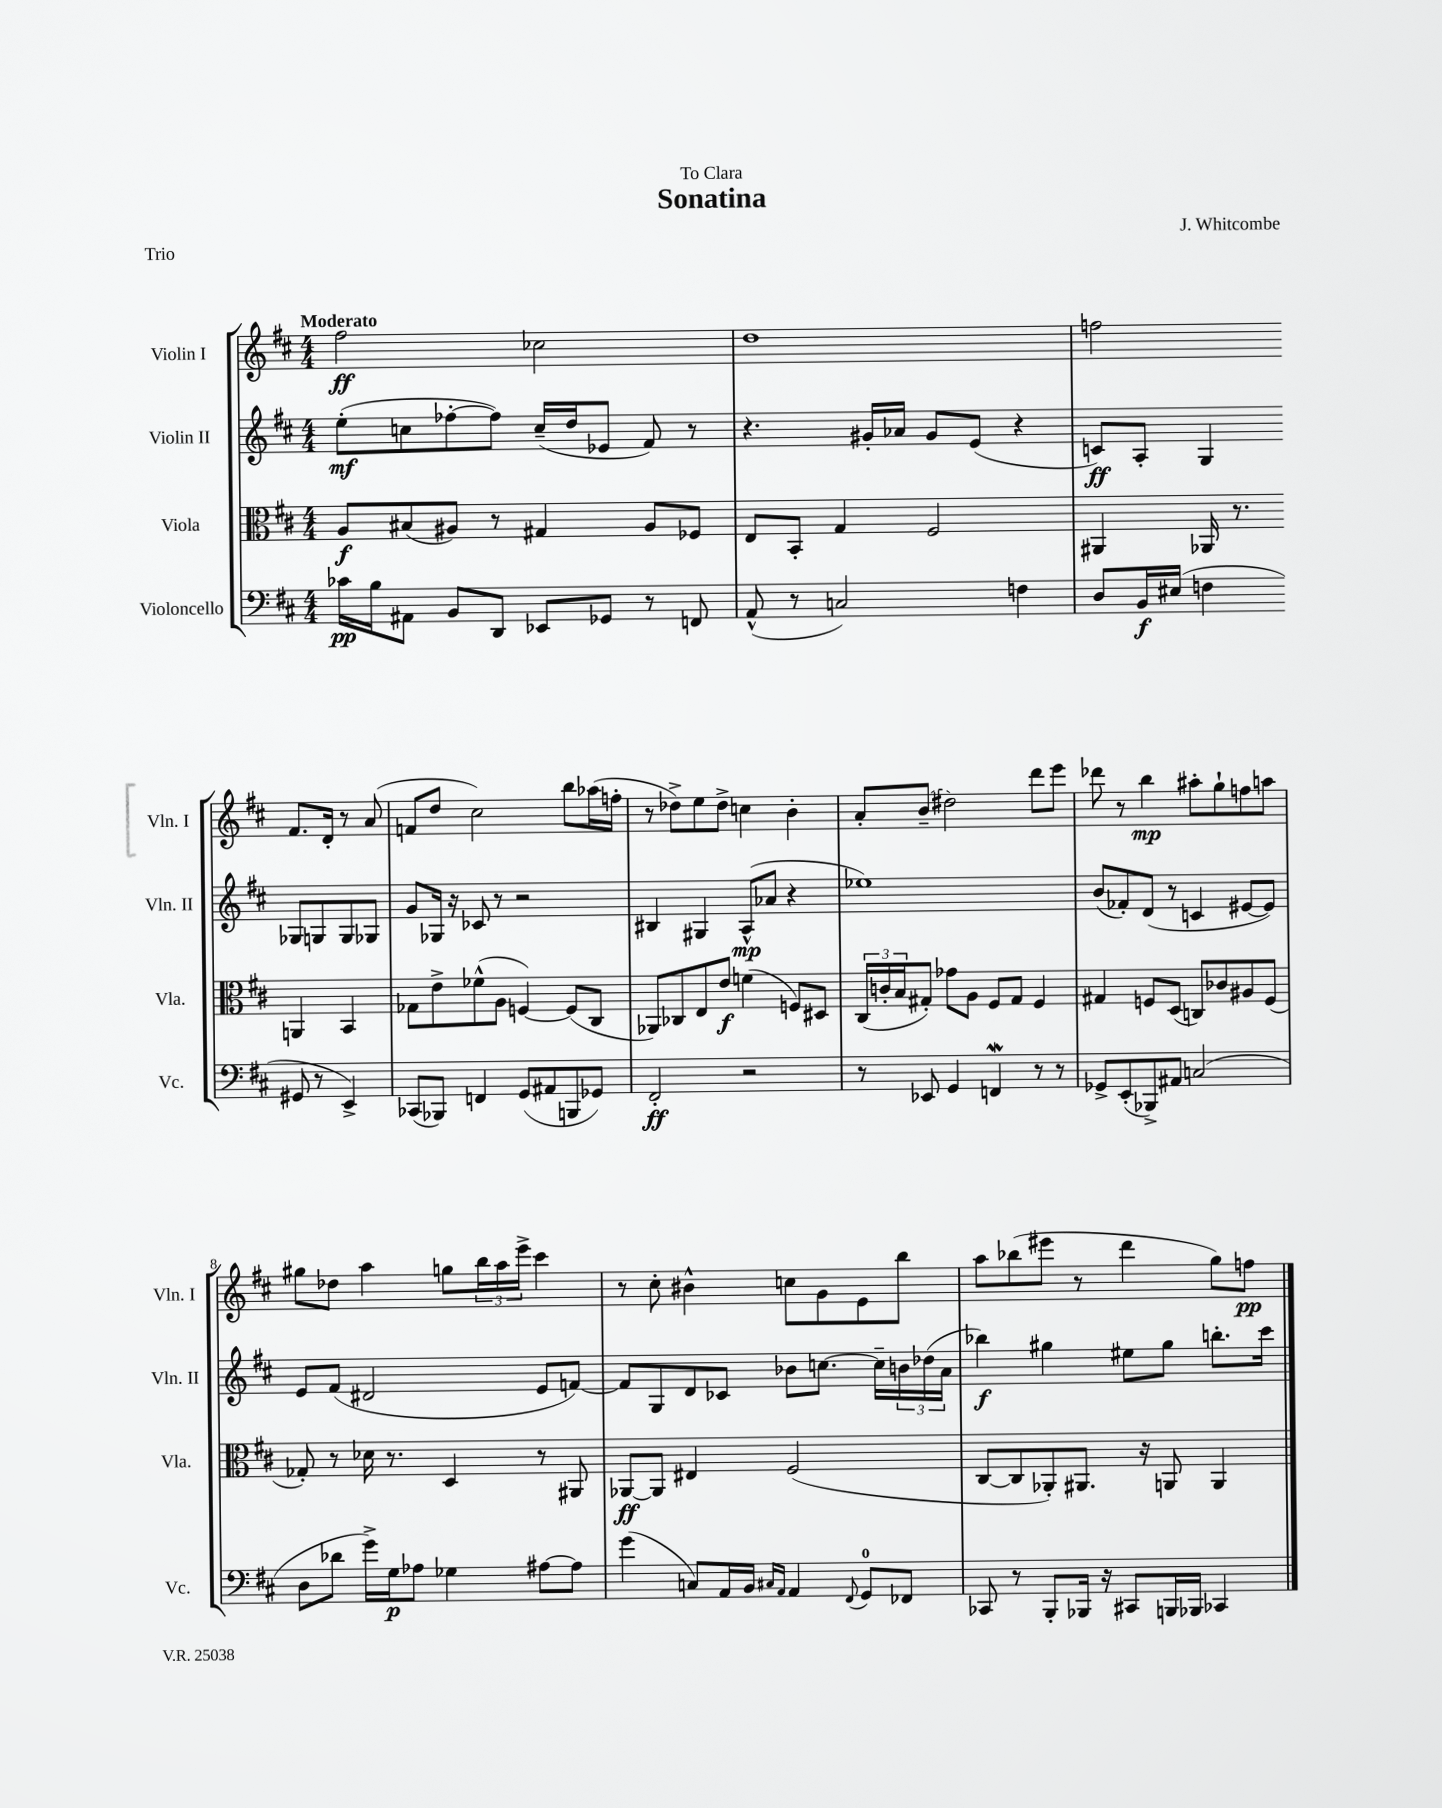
\header { title = "Sonatina" composer = "J. Whitcombe" dedication = "To Clara" piece = "Trio" }
<<
\new StaffGroup <<
\new Staff = "s0" \with { instrumentName = "Violin I" shortInstrumentName = "Vln. I" } {
    \clef treble \key d \major \numericTimeSignature \time 4/4 \tempo "Moderato"
    fis''2\ff ces''2 |
    d''1 |
    f''2 fis'8. d'16-. r8 a'8( |
    f'8 d''8 cis''2) b''8 aes''16( f''16-. |
    r8 des''8->) e''8 des''8-> c''4 b'4-. |
    a'8-. \once \slurDashed b'8--( dis''2) d'''8 e'''8 |
    des'''8 r8 b''4\mp ais''8-. g''8-! f''8 a''8 |
    gis''8 des''8 a''4 g''8 \tuplet 3/2 { b''16 a''16 e'''16-> } cis'''4 |
    r8 cis''8-. bis'4-^ c''8 g'8 e'8 b''8 |
    a''8 bes''8( eis'''8 r8 d'''4 g''8) f''8\pp \bar "|." |
}
\new Staff = "s1" \with { instrumentName = "Violin II" shortInstrumentName = "Vln. II" } {
    \clef treble \key d \major \numericTimeSignature \time 4/4
    e''8-.\mf( c''8 fes''8~-. fes''8) c''16--( d''16 ees'8 fis'8) r8 |
    r4. gis'16-. aes'16 gis'8 e'8( r4 |
    c'8\ff) a8-. g4 ges8 g8 g8 ges8 |
    g'8 ges16 r16 ces'8 r8 r2 |
    bis4 gis4 a8-^\mp( aes'8 r4 |
    ees''1) |
    b'8( fes'8-.) d'8( r8 c'4 eis'8~ eis'8) |
    e'8 fis'8( dis'2 e'8 f'8~) |
    f'8 g8 d'8 ces'8 bes'8 c''8.~ c''16-- \tuplet 3/2 { b'16 des''16( a'16 } |
    bes''4\f) gis''4 eis''8 gis''8 b''8.-. cis'''16 \bar "|." |
}
\new Staff = "s2" \with { instrumentName = "Viola" shortInstrumentName = "Vla." } {
    \clef alto \key d \major \numericTimeSignature \time 4/4
    a8\f bis8( ais8) r8 gis4 ais8 fes8 |
    e8 b,8-. g4 fis2 |
    ais,4 aes,16 r8. a,4 b,4 |
    ges8 e'8-> fes'8-^( a8 f4~) f8( cis8 |
    aes,8) ces8 e8 e'8\f f'4( f8) dis8 |
    \tuplet 3/2 { cis16( c'16-. b16 } gis8-.) ges'8 a8 fis8 gis8 fis4 |
    gis4 f8 d8( c8) ces'8 ais8 f8( |
    ges8-.) r8 des'16 r8. d4 r8 ais,8 |
    aes,8~\ff aes,8 eis4 fis2( |
    cis8~ cis8 aes,8-.) ais,8. r16 a,8 a,4 \bar "|." |
}
\new Staff = "s3" \with { instrumentName = "Violoncello" shortInstrumentName = "Vc." } {
    \clef bass \key d \major \numericTimeSignature \time 4/4
    ces'16\pp b16 ais,8 b,8 d,8 ees,8 ges,8 r8 f,8 |
    a,8-^( r8 c2) f4 |
    d8 b,16\f eis16( f4 gis,8 r8 e,4->) |
    ces,8( bes,,8) f,4 g,8( ais,8 b,,8 ges,8) |
    fis,2-.\ff r2 |
    r8 ees,8 g,4 f,4\mordent r8 r8 |
    ges,8-> e,8-.( bes,,8->) ais,8 c2( |
    d8 des'8 g'16->) g16\p aes8 ges4 ais8~ ais8 |
    g'4( c8) a,16 b,16 \grace { cis16 a,16 } a,4 \appoggiatura { fis,8 } g,8-0 fes,8 |
    ces,8 r8 b,,8-. bes,,16 r16 cis,8 b,,16 bes,,16 ces,4 \bar "|." |
}
>>
>>
